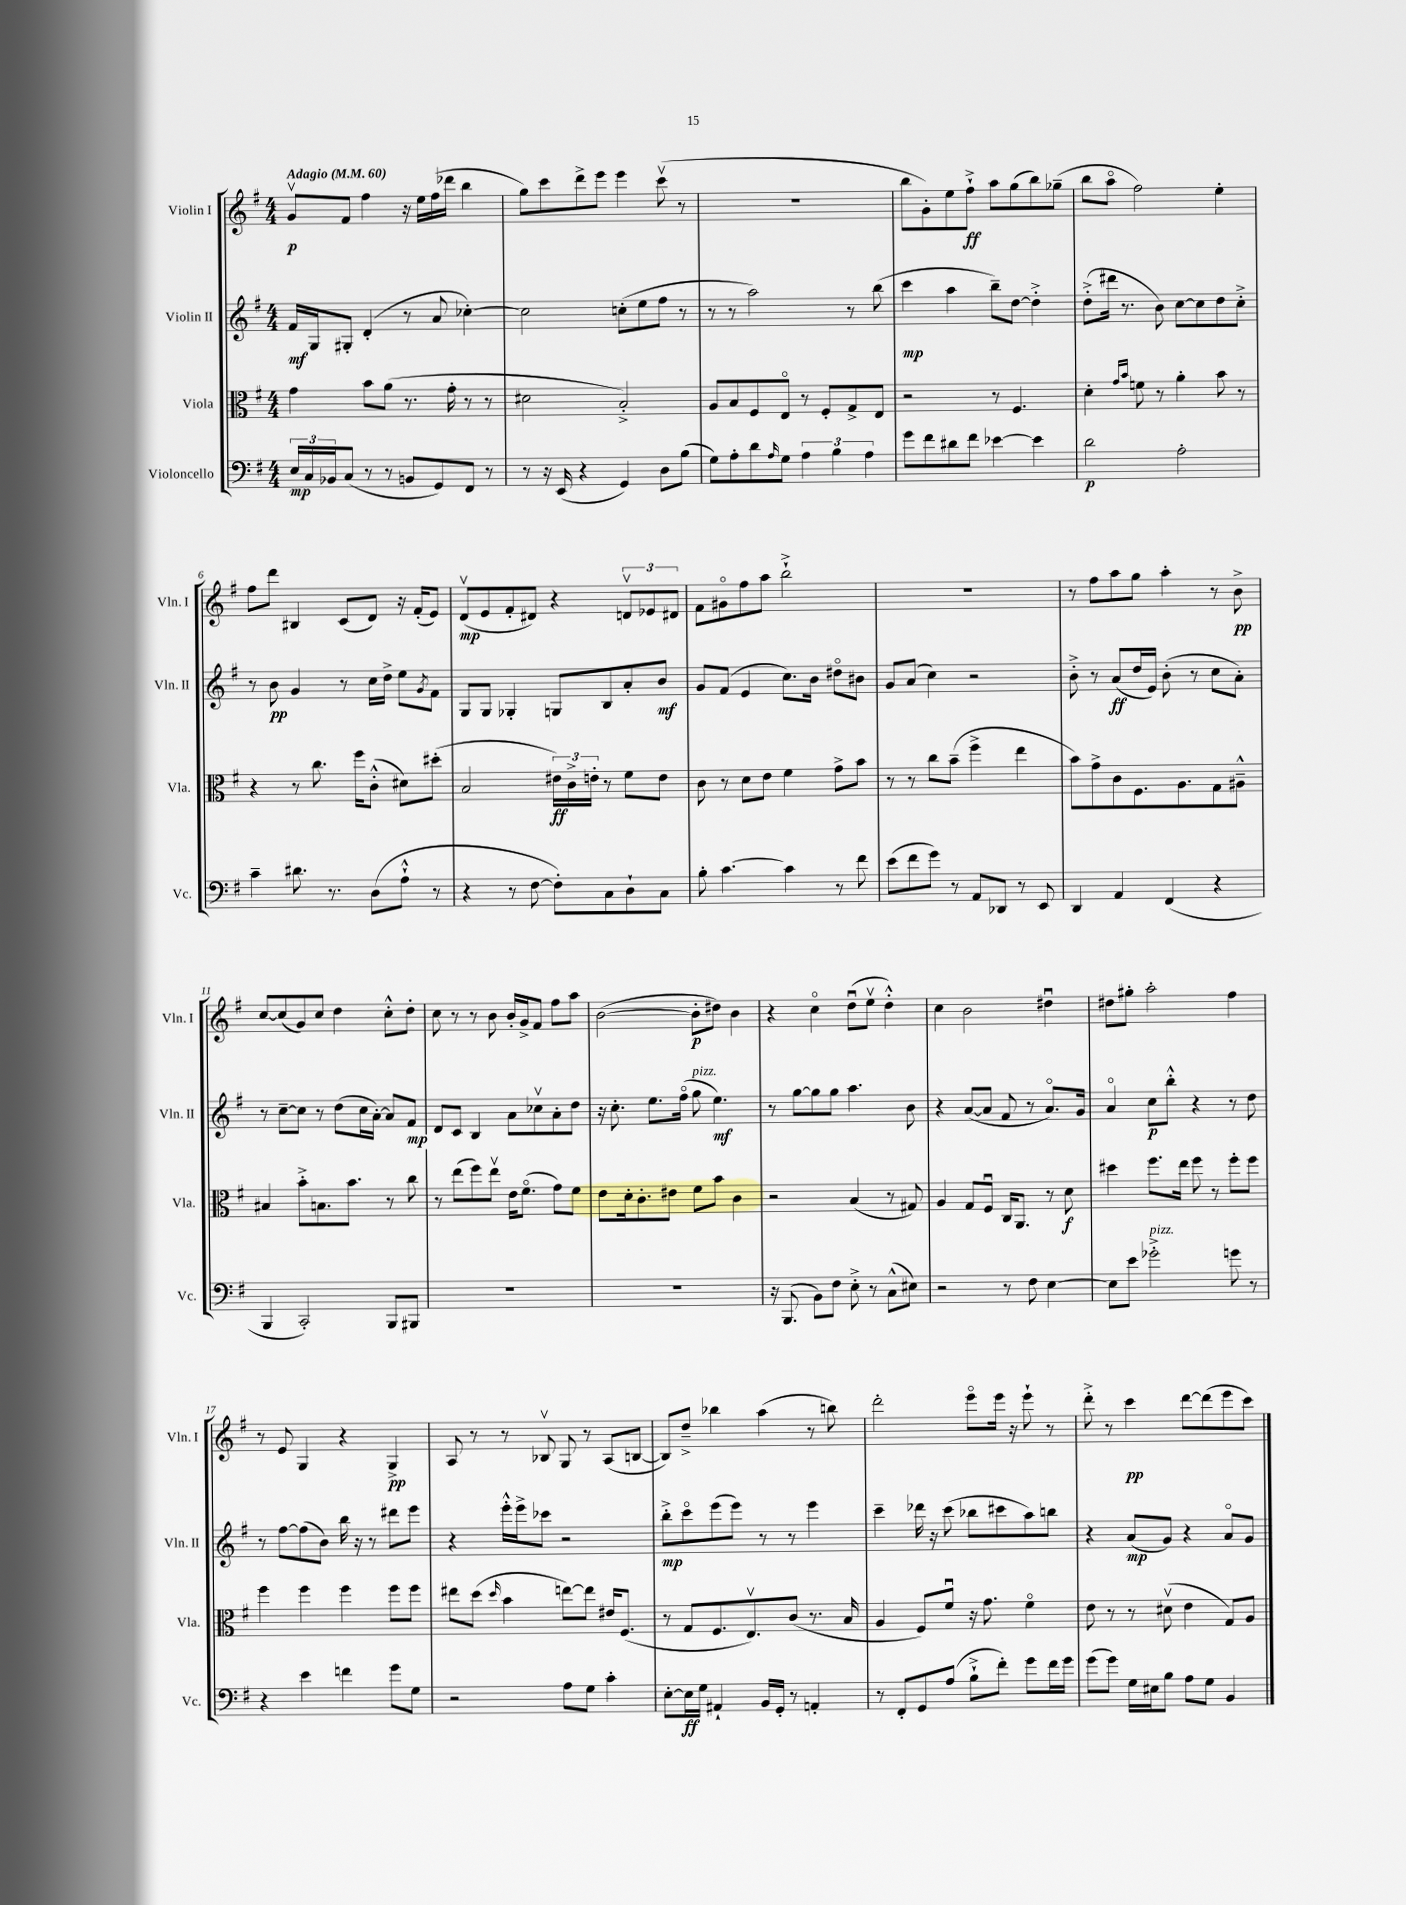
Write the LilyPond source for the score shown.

<<
\new StaffGroup <<
\new Staff = "s0" \with { instrumentName = "Violin I" shortInstrumentName = "Vln. I" } {
    \clef treble \key g \major \numericTimeSignature \time 4/4 \tempo "Adagio" 4 = 60
    g'8\upbow\p fis'8 fis''4 r16 e''16 fis''16( des'''16 b''4 |
    g''8) c'''8 d'''8-> e'''8 e'''4 c'''8\upbow( r8 |
    R1 |
    b''8 g'8-.) e''8 fis''8-!->\ff a''8 g''8( b''8) ges''8--( |
    b''8 a''8\flageolet fis''2) e''4-. |
    fis''8 d'''8 bis4 c'8( d'8) r16 fis'16-.( e'8) |
    d'8\upbow\mp( e'8 fis'8-. dis'8) r4 \tuplet 3/2 { d'8\upbow ees'8 dis'8 } |
    fis'8 gis'8\flageolet fis''8 a''8 b''2-!-> |
    r1 |
    r8 fis''8 a''8 g''8 a''4-. r8 b'8->\pp |
    c''8~ c''8( g'8) c''8 d''4 c''8-.-^ d''8-. |
    c''8 r8 r8 b'8 b'16-. g'16-> fis'8 fis''8 a''8 |
    b'2~( b'8-.\p dis''8) b'4 |
    r4 c''4\flageolet d''8\downbow( e''8\upbow d''4-.-^) |
    c''4 b'2 dis''4\downbow |
    dis''8 gis''8-. a''2-. fis''4 |
    r8 e'8 g4 r4 g4->\pp |
    a8 r8 r8 bes8\upbow g8 r8 a8( b8~ |
    b8) d''8---> bes''4 a''4( r8 b''8) |
    d'''2-. e'''8\flageolet e'''16 r16 e'''8-! r8 |
    d'''8-.-> r8 c'''4\pp d'''8~ d'''8( e'''8 c'''8) \bar "|." |
}
\new Staff = "s1" \with { instrumentName = "Violin II" shortInstrumentName = "Vln. II" } {
    \clef treble \key g \major \numericTimeSignature \time 4/4
    fis'16\mf g16 gis8-. d'4-.( r8 a'8 ces''4~-.) |
    ces''2 c''8-.( e''8 fis''8 r8 |
    r8 r8 a''2) r8 b''8( |
    c'''4\mp a''4 b''8--) d''8~ d''4-.-> |
    d''8-.->( dis'''16 r8. b'8) c''8~ c''8 d''8 c''8-.-> |
    r8 b'8\pp g'4 r8 c''16 d''16-> e''8 \acciaccatura { g'8 } fis'8 |
    g8 g8 ges4-. g8 b8 a'8-. b'8\mf |
    g'8 fis'8( e'4 c''8.) b'16 dis''8\flageolet bis'8 |
    g'8 a'8( c''4) r2 |
    b'8-.-> r8 a'8\ff( d''16 e'16) b'8-.( r8 c''8 a'8-.) |
    r8 c''8~-- c''8 r8 d''8( c''16 a'16~-.) a'8 fis'8\mp |
    d'8 c'8 b4 a'8 ces''8\upbow a'8-. d''8 |
    r16 c''8.-. e''8. fis''16\flageolet( g''8^\markup { \italic "pizz." } e''4.\mf) |
    r8 g''8~ g''8 g''8 a''4. b'8 |
    r4 a'8~( a'8 fis'8 r8 a'8.\flageolet) g'16 |
    a'4\flageolet c''8\p b''8-.-^ r4 r8 d''8 |
    r8 fis''8~ fis''8( b'8) b''16 r16 r8 dis'''8 e'''8 |
    r4 e'''16-.-^ e'''16-> ces'''8 r2 |
    b''8-.->\mp c'''8\flageolet e'''8( e'''8) r8 r8 e'''4 |
    c'''4-- des'''16 r16 c'''8( bes''8 cis'''8 a''8) b''8 |
    r4 a'8\mp( g'8) r4 a'8\flageolet g'8 \bar "|." |
}
\new Staff = "s2" \with { instrumentName = "Viola" shortInstrumentName = "Vla." } {
    \clef alto \key g \major \numericTimeSignature \time 4/4
    g'4 b'8 a'8( r8. g'16-. r8 r8 |
    dis'2 b2-.->) |
    a8 b8 fis8 e8\flageolet r8 fis8-. g8-> e8 |
    r2 r8 fis4. |
    d'4-. \grace { g'16 b'16 } f'8 r8 a'4-. b'8 r8 |
    r4 r8 c''8. fis''16 c'8-.-^( dis'8) dis''8-.( |
    b2 \tuplet 3/2 { eis'16\ff) c'16-> e'16-. } r8 fis'8 e'8 |
    c'8 r8 d'8 e'8 fis'4 g'8-> b'8 |
    r8 r8 c''8 b'8--( fis''4-> e''4 |
    b'8) g'8-> c'8 fis8. a8. g8 ais8---^ |
    bis4 b'8-.-> b8. b'8. r8 c''8 |
    r8 e''8( fis''8) e''8\upbow e'16 fis'8.\flageolet( g'8) fis'8 |
    e'8 d'16-. c'8.-. eis'8 fis'8 b'8 c'4 |
    r2 b4( r8 gis8) |
    a4 g8 fis8\downbow c16 a,8. r8 d'8\f |
    dis''4 fis''8. e''16 fis''8 r8 fis''8-. fis''8 |
    fis''4 fis''4 fis''4 fis''8 fis''8 |
    eis''8 d''8( \grace { d''16 } b'4 e''8~) e''8 eis'16 fis8.( |
    r8 g8 fis8. e8.\upbow) c'8( r8. b16 |
    a4 fis8) fis'8\downbow r16 g'8. fis'4\flageolet |
    e'8 r8 r8 dis'8\upbow( e'4 g8) a8 \bar "|." |
}
\new Staff = "s3" \with { instrumentName = "Violoncello" shortInstrumentName = "Vc." } {
    \clef bass \key g \major \numericTimeSignature \time 4/4
    \tuplet 3/2 { e16\mp c16 bes,16 } c8( r8 r8 b,8 g,8) fis,8 r8 |
    r8 r16 e,16( r4 g,4) d8 b8( |
    g8) a8-. d'8 \grace { a16 } g8 \tuplet 3/2 { a4 b4 a4 } |
    g'8 fis'8 dis'8 fis'8 ees'4~ ees'4 |
    d'2\p a2-. |
    c'4-- dis'8. r8. d8( a8-!-^ r8 |
    r4 r8 fis8~ fis8-.) c8 d8-! c8 |
    b8-. c'4.~ c'4 r8 fis'8 |
    e'8( fis'8 g'8) r8 a,8 des,8 r8 e,8 |
    d,4 a,4 fis,4( r4 |
    b,,4 c,2-.) b,,8 bis,,8 |
    R1 |
    R1 |
    r16 b,,8.( b,8) fis8 e8-.-> r8 c8-^( eis8) |
    r2 r8 fis8 e4~ |
    e8 e'8 ges'2-.->^\markup { \italic "pizz." } g'8 r8 |
    r4 e'4 f'4 g'8 g8 |
    r2 a8 g8 c'4-. |
    e8~-. e16\ff g16 ais,4-! b,16 g,16-. r8 a,4-. |
    r8 fis,8-. g,8 a8( b8-!-> fis'8-.) g'8 fis'16 g'16 |
    g'8( g'8) g16 eis16 b8 a8 g8 b,4 \bar "|." |
}
>>
>>
